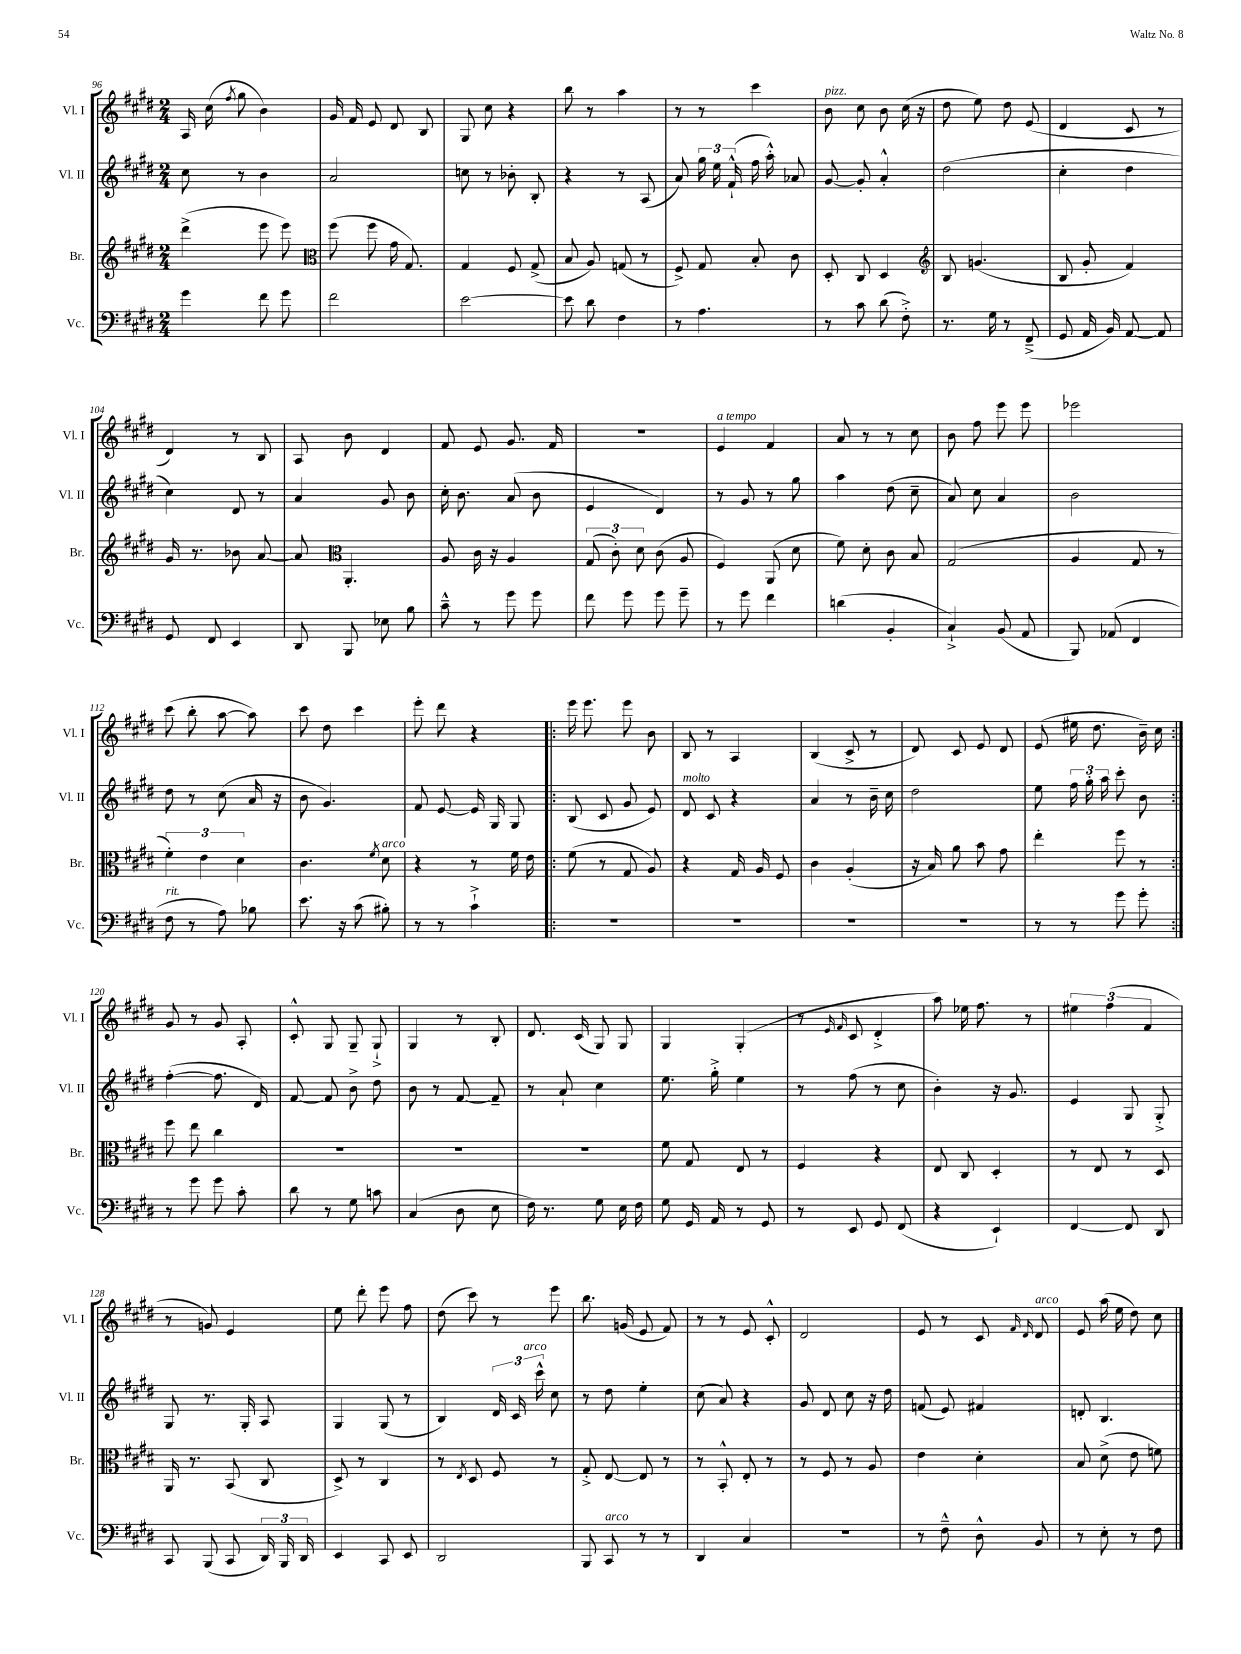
<<
\new StaffGroup <<
\new Staff = "s0" \with { instrumentName = "Vl. I" shortInstrumentName = "Vl. I" } {
    \clef treble \key e \major \numericTimeSignature \time 2/4
    \autoBeamOff a16 cis''16( \acciaccatura { fis''8 } gis''8 b'4) |
    gis'16 fis'16 e'8 dis'8 b8 |
    gis8 cis''8 r4 |
    b''8 r8 a''4 |
    r8 r8 cis'''4 |
    b'8^\markup { \italic "pizz." } cis''8 b'8 cis''16( r16 |
    dis''8 e''8) dis''8 e'8( |
    dis'4 cis'8 r8 |
    dis'4) r8 b8 |
    a8 b'8 dis'4 |
    fis'8 e'8 gis'8. fis'16 |
    R2 |
    e'4^\markup { \italic "a tempo" } fis'4 |
    a'8 r8 r8 cis''8 |
    b'8 fis''8 e'''8 e'''8 |
    ees'''2 |
    cis'''8( b''8-. a''8~ a''8) |
    cis'''8 dis''8 cis'''4 |
    e'''8-. dis'''8 r4 |
    \repeat volta 2 { e'''16 e'''8. e'''8 b'8 |
    b8 r8 a4 |
    b4( cis'8-> r8 |
    dis'8) cis'8 e'8 dis'8 |
    e'8( eis''16 dis''8. b'16--) cis''16 | }
    gis'8 r8 gis'8 a8-. |
    cis'8-.-^ gis8 gis8-- gis8-!-> |
    gis4 r8 b8-. |
    dis'8. cis'16( gis8) gis8 |
    gis4 gis4-.( |
    r8 \grace { e'16 fis'16 } cis'8 dis'4-.-> |
    a''8) ees''16 fis''8. r8 |
    \tuplet 3/2 { eis''4 fis''4( fis'4 } |
    r8 g'8) e'4 |
    e''8 dis'''8-. e'''8 fis''8 |
    dis''8( cis'''8) r8 e'''8 |
    b''8. g'16( e'8 fis'8) |
    r8 r8 e'8 cis'8-.-^ |
    dis'2 |
    e'8 r8 cis'8 \grace { fis'16 dis'16 } dis'8^\markup { \italic "arco" } |
    e'8 a''16( e''16 dis''8) cis''8 \bar "|." |
}
\new Staff = "s1" \with { instrumentName = "Vl. II" shortInstrumentName = "Vl. II" } {
    \clef treble \key e \major \numericTimeSignature \time 2/4
    \autoBeamOff cis''8 r8 b'4 |
    a'2 |
    c''8 r8 bes'8-. b8-. |
    r4 r8 a8( |
    a'8) \tuplet 3/2 { gis''16 e''16 fis'16-!-^( } fis''16 a''16-.-^) aes'8 |
    gis'8~ gis'8-. a'4-.-^ |
    dis''2( |
    cis''4-. dis''4 |
    cis''4) dis'8 r8 |
    a'4 gis'8 b'8 |
    cis''16-. b'8. a'8( b'8 |
    e'4 dis'4) |
    r8 gis'8 r8 gis''8 |
    a''4 dis''8( cis''8-- |
    a'8) cis''8 a'4 |
    b'2 |
    dis''8 r8 cis''8( a'16 r16 |
    b'8 gis'4.) |
    fis'8 e'8~ e'16 gis16 gis8 |
    \repeat volta 2 { b8( cis'8 gis'8 e'8) |
    dis'8^\markup { \italic "molto" } cis'8 r4 |
    a'4 r8 b'16-- cis''16 |
    dis''2 |
    e''8 \tuplet 3/2 { fis''16 gis''16-. a''16 } cis'''8-. b'8 | }
    fis''4~-.( fis''8. dis'16) |
    fis'8~ fis'8 b'8-> dis''8 |
    b'8 r8 fis'8~ fis'8-- |
    r8 a'8-! cis''4 |
    e''8. gis''16-.-> e''4 |
    r8 fis''8( r8 cis''8 |
    b'4-.) r16 gis'8. |
    e'4 gis8 gis8-.-> |
    gis8 r8. gis16-. a8 |
    gis4 gis8( r8 |
    b4) \tuplet 3/2 { dis'16 cis'16 cis'''16-^^\markup { \italic "arco" } } cis''8 |
    r8 dis''8 e''4-. |
    cis''8( a'8) r4 |
    gis'8 dis'8 cis''8 r16 dis''16 |
    f'8( e'8) fis'4 |
    d'8-. b4. \bar "|." |
}
\new Staff = "s2" \with { instrumentName = "Br." shortInstrumentName = "Br." } {
    \clef treble \key e \major \numericTimeSignature \time 2/4
    \autoBeamOff dis'''4->( e'''8 e'''8) |
    \clef alto fis''8( fis''8 gis'16 gis8.) |
    gis4 fis8 gis8->( |
    b8 a8) g8( r8 |
    fis8->) gis8 b8-. cis'8 |
    dis8-. cis8 dis4 |
    \clef treble b8 g'4.( |
    b8 gis'8-. fis'4) |
    gis'16 r8. bes'8 a'8~ |
    a'8 \clef alto a,4.-. |
    a8 cis'16 r16 a4 |
    \tuplet 3/2 { gis8( cis'8-.) dis'8 } cis'8( a8 |
    fis4) a,8( dis'8 |
    fis'8) dis'8-. cis'8 b8 |
    gis2( |
    a4 gis8 r8 |
    \tuplet 3/2 { fis'4-.) e'4 dis'4 } |
    cis'4. \acciaccatura { fis'8 } dis'8^\markup { \italic "arco" } |
    r4 r8 fis'16 e'16 |
    \repeat volta 2 { fis'8( r8 gis8 a8) |
    r4 gis16 a16 fis8 |
    cis'4 a4-.( |
    r16 b16) a'8 b'8 gis'8 |
    e''4-. fis''8 r8 | }
    fis''8 e''8 cis''4 |
    R2 |
    R2 |
    R2 |
    fis'8 gis8 e8 r8 |
    fis4 r4 |
    e8 cis8 dis4-. |
    r8 e8 r8 dis8 |
    a,16 r8. b,8( cis8 |
    dis8->) r8 cis4 |
    r8 \acciaccatura { e8 } dis8 fis8 r8 |
    gis8-.-> e8~ e8 r8 |
    r8 b,8-.-^ e8-. r8 |
    r8 fis8 r8 a8 |
    e'4 dis'4-. |
    b8 dis'8->( e'8 f'8) \bar "|." |
}
\new Staff = "s3" \with { instrumentName = "Vc." shortInstrumentName = "Vc." } {
    \clef bass \key e \major \numericTimeSignature \time 2/4
    \autoBeamOff gis'4 fis'8 gis'8 |
    fis'2 |
    e'2~ |
    e'8 dis'8 fis4 |
    r8 a4. |
    r8 cis'8 dis'8( fis8-.->) |
    r8. gis16 r8 fis,8--->( |
    gis,8 a,16 b,16) a,8~ a,8 |
    gis,8 fis,8 e,4 |
    dis,8 b,,8 ees8 b8 |
    cis'8---^ r8 gis'8 gis'8 |
    fis'8 gis'8 gis'8 gis'8-- |
    r8 gis'8 fis'4 |
    d'4( b,4-. |
    cis4-!->) b,8( a,8 |
    b,,8) aes,8( fis,4 |
    fis8^\markup { \italic "rit." } r8 a8) bes8 |
    e'8. r16 cis'8( bis8-.) |
    r8 r8 cis'4-!-> |
    \repeat volta 2 { R2 |
    R2 |
    R2 |
    R2 |
    r8 r8 gis'8 gis'8-. | }
    r8 gis'8 gis'8 cis'8-. |
    dis'8 r8 gis8 c'8 |
    cis4( dis8 e8 |
    fis16) r8. gis8 e16 fis16 |
    gis8 gis,16 a,16 r8 gis,8 |
    r8 e,8 gis,8 fis,8( |
    r4 e,4-!) |
    fis,4~ fis,8 dis,8 |
    cis,8 b,,8( cis,8 \tuplet 3/2 { dis,16) b,,16 dis,16 } |
    e,4 cis,8 e,8 |
    dis,2 |
    b,,8 cis,8^\markup { \italic "arco" } r8 r8 |
    dis,4 cis4 |
    r2 |
    r8 fis8---^ dis8-^ b,8 |
    r8 e8-. r8 fis8 \bar "|." |
}
>>
>>
\layout { \context { \Score currentBarNumber = #96 } }
